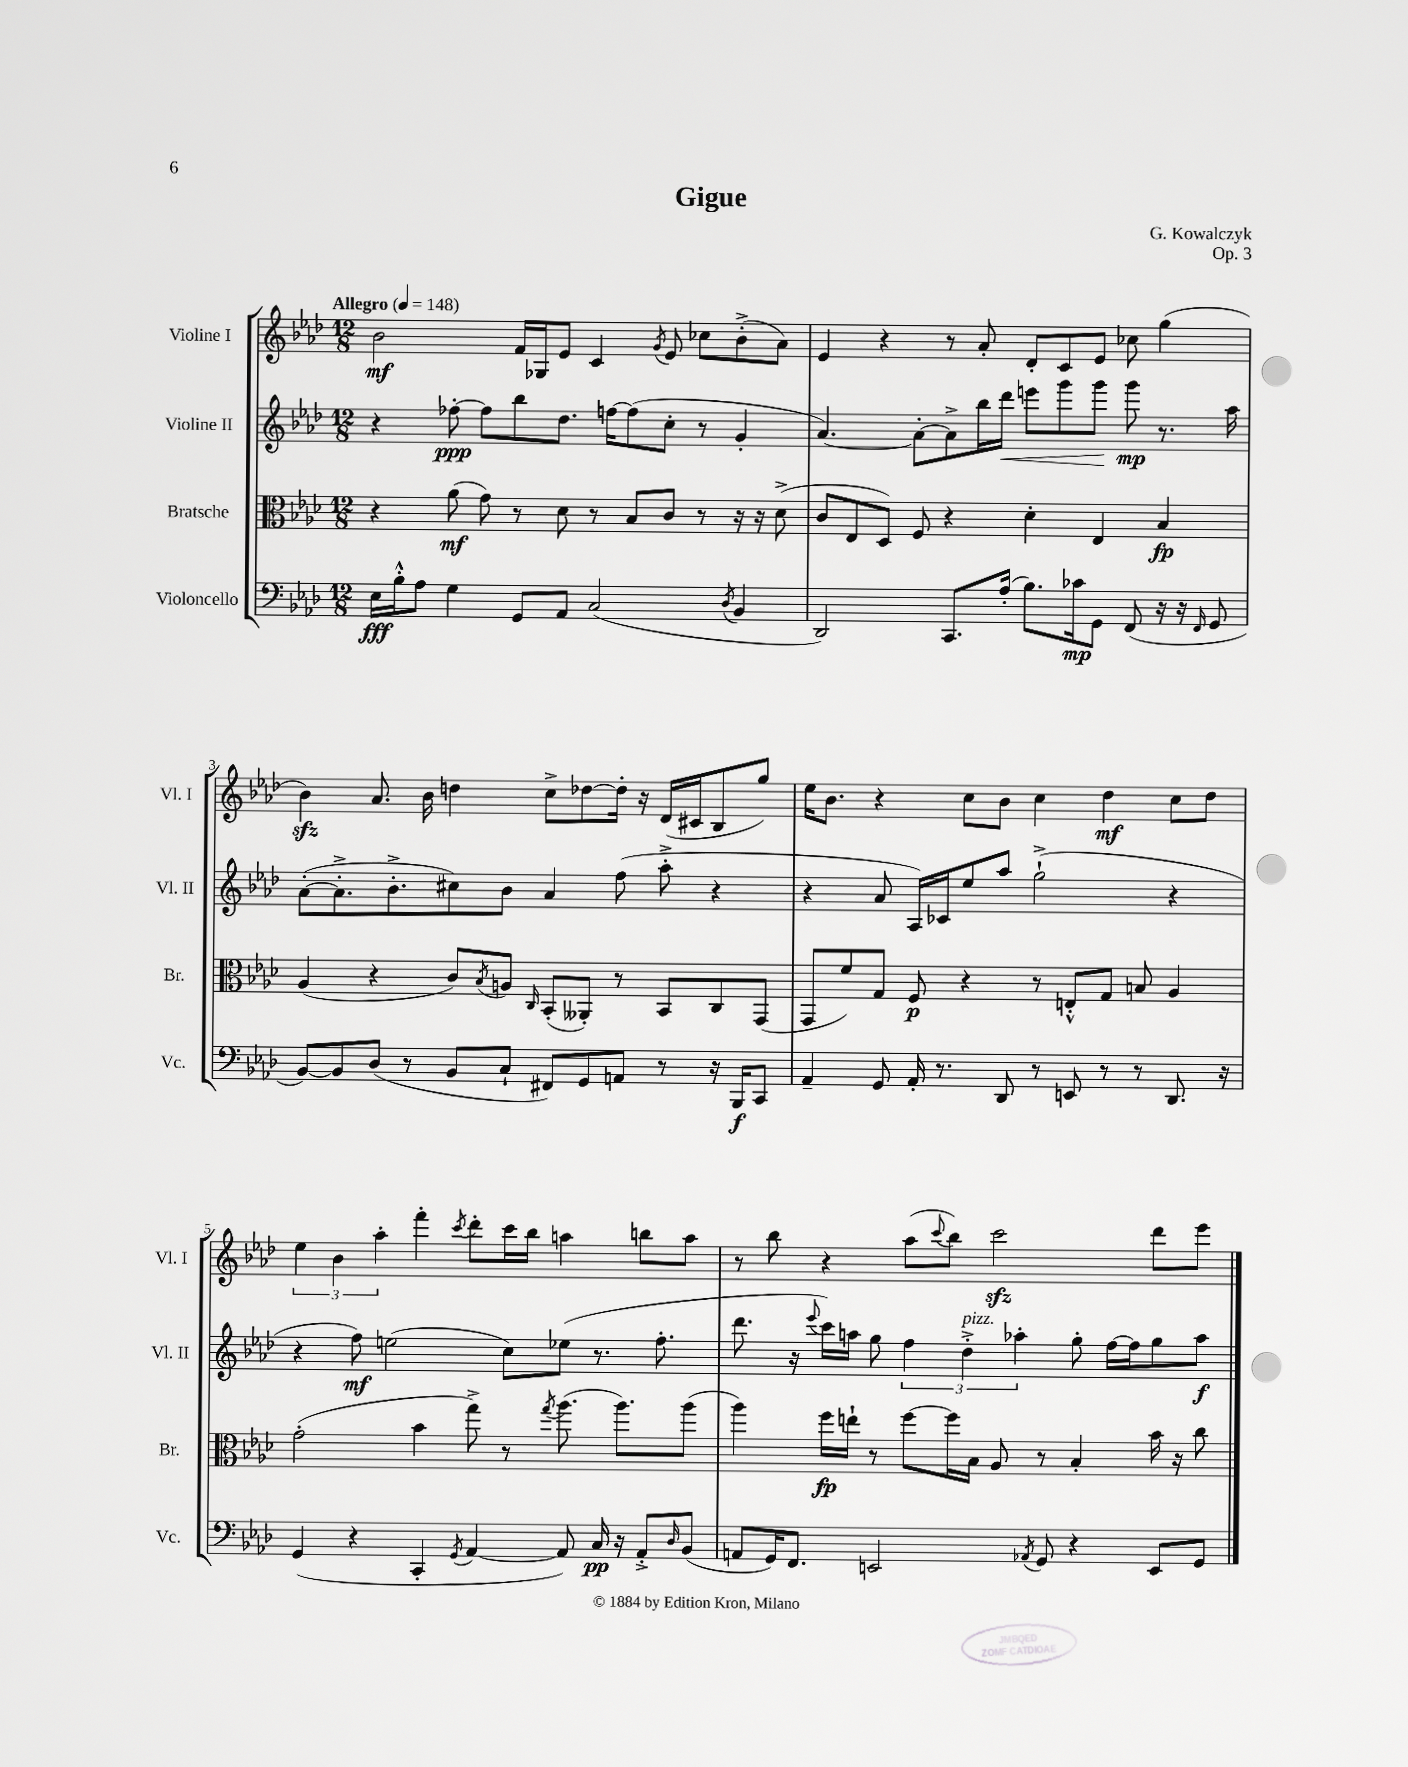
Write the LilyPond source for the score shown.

\header { title = "Gigue" composer = "G. Kowalczyk" opus = "Op. 3" }
<<
\new StaffGroup <<
\new Staff = "s0" \with { instrumentName = "Violine I" shortInstrumentName = "Vl. I" } {
    \clef treble \key aes \major \numericTimeSignature \time 12/8 \tempo "Allegro" 4 = 148
    bes'2\mf f'16 ges16 ees'8 c'4 \acciaccatura { g'8 } ees'8 ces''8 bes'8-.->( aes'8) |
    ees'4 r4 r8 aes'8-. des'8-. c'8 ees'8 ces''8 g''4( |
    bes'4\sfz) aes'8. bes'16 d''4 c''8-> des''8~ des''16-. r16 des'16( cis'16 bes8 g''8) |
    ees''16 bes'8. r4 c''8 bes'8 c''4 des''4\mf c''8 des''8 |
    \tuplet 3/2 { ees''4 bes'4 aes''4-. } f'''4-. \acciaccatura { c'''8 } des'''8-. c'''16 bes''16 a''4 b''8 a''8 |
    r8 bes''8 r4 aes''8( \appoggiatura { c'''8 } bes''8) c'''2\sfz des'''8 ees'''8 \bar "|." |
}
\new Staff = "s1" \with { instrumentName = "Violine II" shortInstrumentName = "Vl. II" } {
    \clef treble \key aes \major \numericTimeSignature \time 12/8
    r4 fes''8~-.\ppp fes''8 bes''8 des''8. f''16~ f''8( c''8-. r8 g'4-. |
    aes'4.~) aes'8~-. aes'8-> bes''16 des'''16\< e'''8 g'''8 g'''8\! g'''8\mp r8. aes''16 |
    aes'8~-.( aes'8.-.-> bes'8.-.-> cis''8) bes'8 aes'4 f''8( aes''8-.-> r4 |
    r4 aes'8 aes16) ces'16 ees''8 aes''8 g''2-!->( r4 |
    r4 f''8\mf) e''2( c''8) ees''8( r8. f''8.-. |
    des'''8. r16 \appoggiatura { ees'''8 } c'''16) a''16 g''8 \tuplet 3/2 { f''4 des''4-.->^\markup { \italic "pizz." } aes''4-. } g''8-. f''16~ f''16 g''8 aes''8\f \bar "|." |
}
\new Staff = "s2" \with { instrumentName = "Bratsche" shortInstrumentName = "Br." } {
    \clef alto \key aes \major \numericTimeSignature \time 12/8
    r4 aes'8\mf( g'8) r8 des'8 r8 bes8 c'8 r8 r16 r16 des'8->( |
    c'8 ees8 des8) f8 r4 des'4-. ees4 bes4\fp |
    aes4( r4 c'8) \acciaccatura { bes8 } a8 \grace { c16 } bes,8-.( aeses,8-.) r8 bes,8 c8 g,8( |
    g,8 f'8) g8 f8\p r4 r8 e8-.-^ g8 b8 aes4 |
    g'2-.( bes'4 g''8->) r8 \acciaccatura { g''8 } aes''8.( aes''8.) aes''8( |
    aes''4) f''16\fp e''16-! r8 f''8~ f''16 bes16 aes8 r8 bes4-. bes'16 r16 c''8 \bar "|." |
}
\new Staff = "s3" \with { instrumentName = "Violoncello" shortInstrumentName = "Vc." } {
    \clef bass \key aes \major \numericTimeSignature \time 12/8
    ees16\fff bes16-.-^ aes8 g4 g,8 aes,8 c2( \acciaccatura { des8 } bes,4 |
    des,2) c,8. aes16-.( bes8.) ces'16\mp g,8 f,8( r16 r16 \grace { f,16 } g,8 |
    bes,8~) bes,8 des8( r8 bes,8 c8-! fis,8) g,8 a,8 r8 r16 bes,,16\f c,8 |
    aes,4-- g,8 aes,16-. r8. des,8 r8 e,8 r8 r8 des,8. r16 |
    g,4( r4 c,4-. \acciaccatura { g,8 } aes,4~ aes,8) c16\pp r16 aes,8-.-> \grace { des16 } bes,8( |
    a,8 g,16) f,8. e,2 \acciaccatura { aes,8 } g,8 r4 e,8 g,8 \bar "|." |
}
>>
>>
